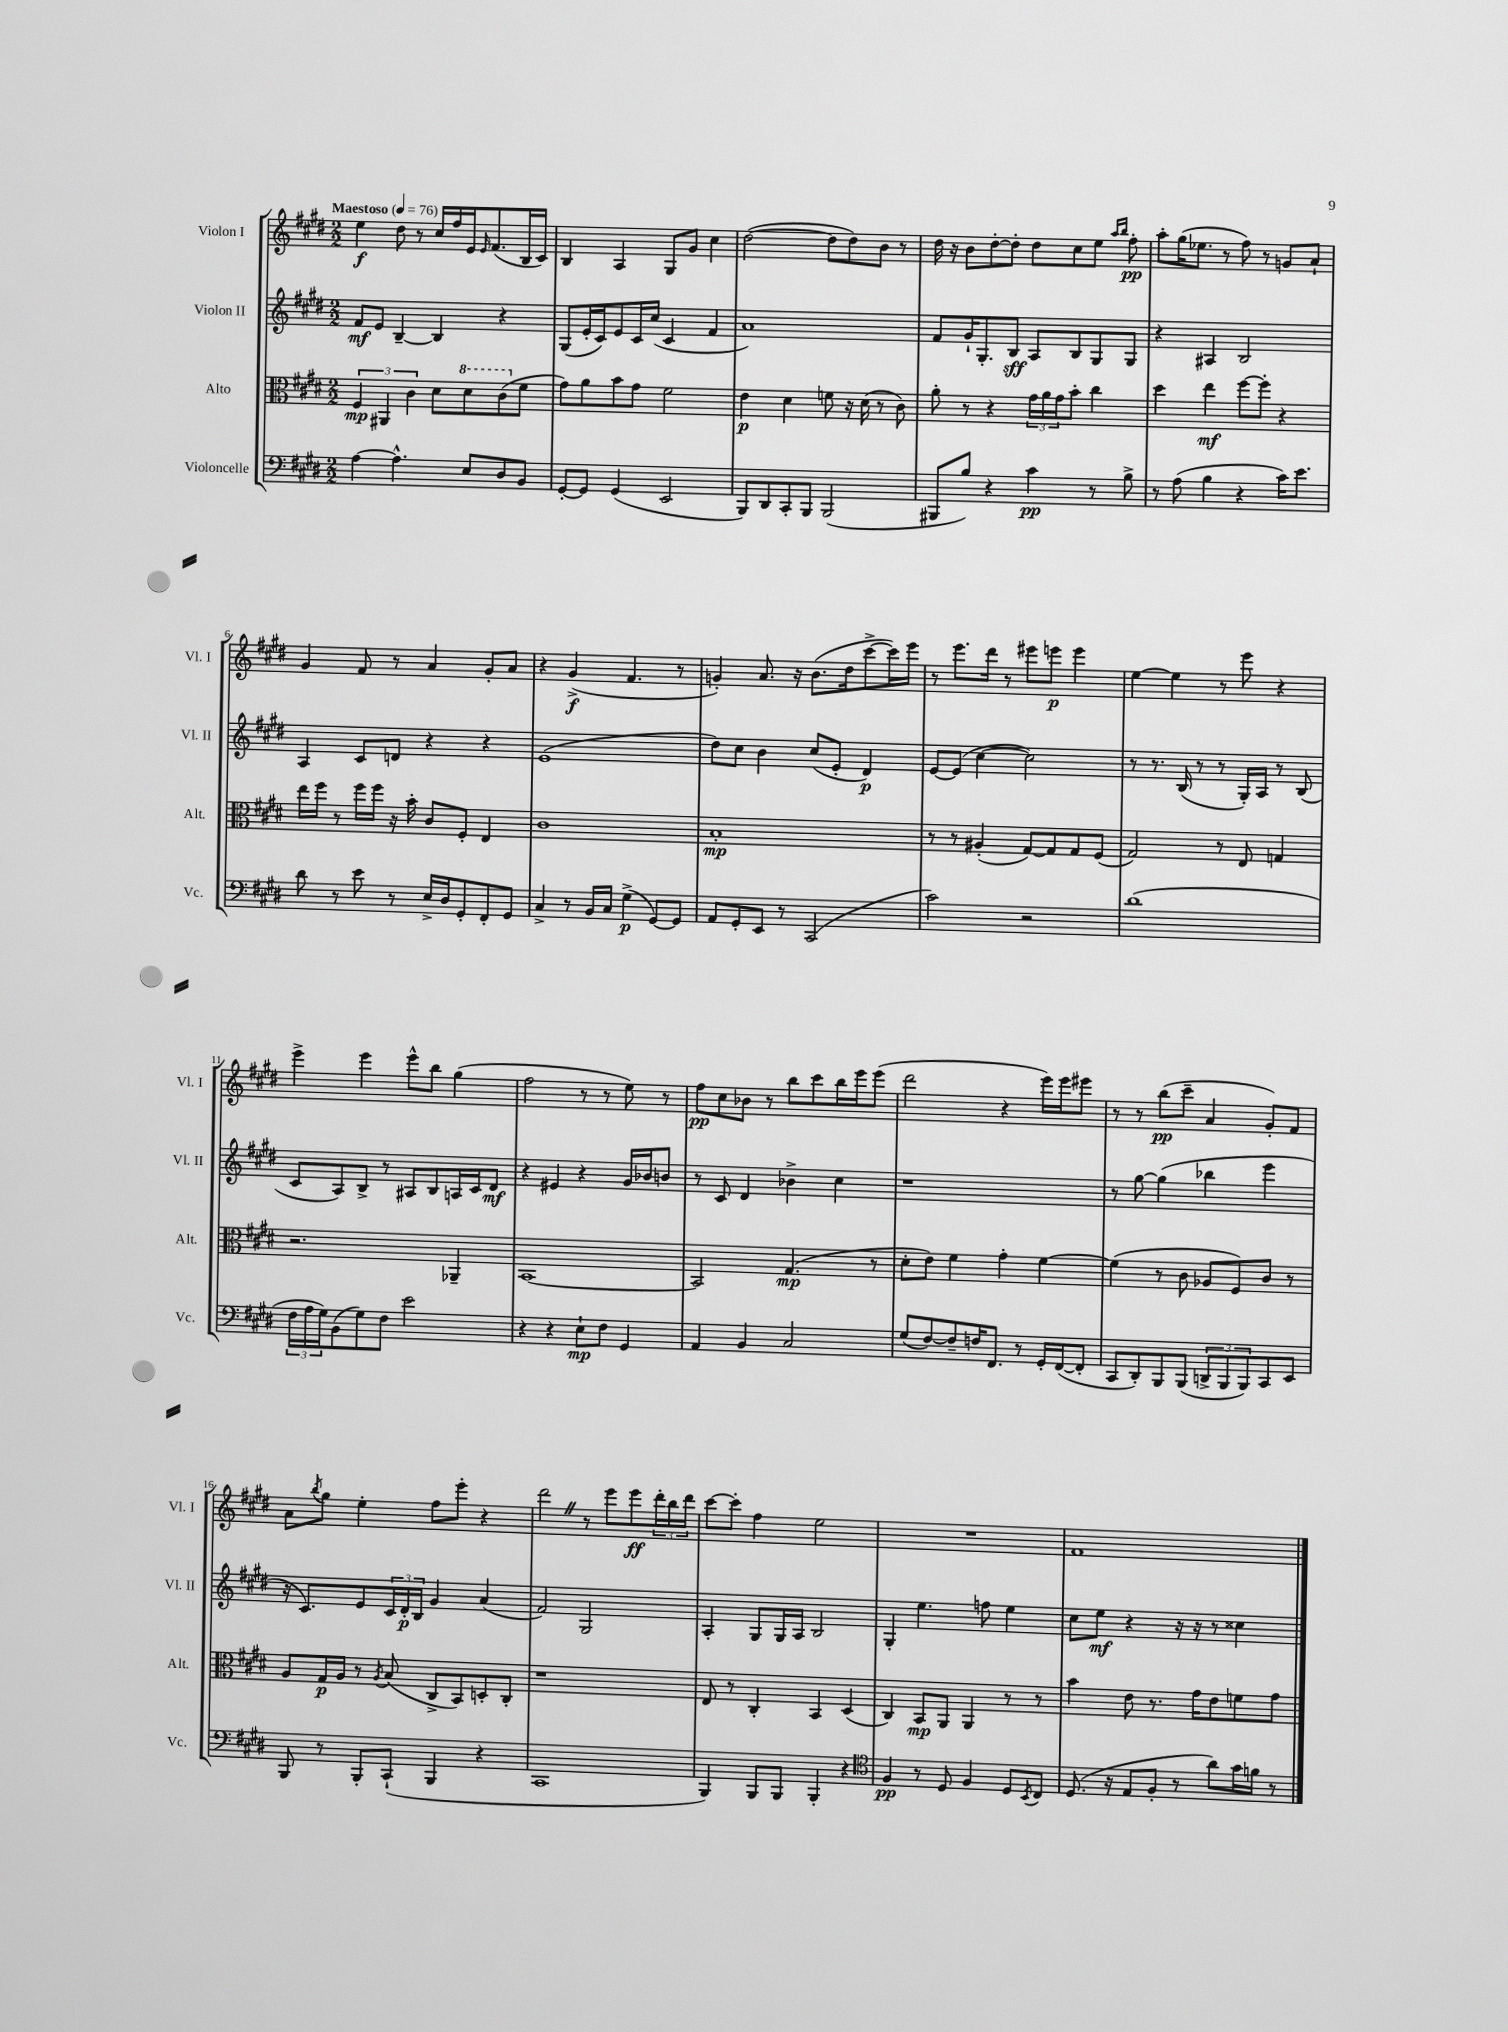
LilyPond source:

<<
\new StaffGroup <<
\new Staff = "s0" \with { instrumentName = "Violon I" shortInstrumentName = "Vl. I" } {
    \clef treble \key e \major \numericTimeSignature \time 2/2 \tempo "Maestoso" 4 = 76
    e''4\f dis''8 r8 cis''16 fis''16 e'16 \grace { e'16 } fis'8.( b16 cis'16) |
    b4 a4 gis8 gis'8 cis''4 |
    dis''2~( dis''8 dis''8) b'8 r8 |
    dis''16 r16 b'8 dis''8~-. dis''8-. dis''8 cis''8 e''8 \grace { a''16 b''16 } fis''8-.\pp |
    a''8-. gis''16( ees''8. r8 fis''8) r8 g'8 a'8-! |
    gis'4 fis'8 r8 a'4 gis'8-. a'8 |
    r4 gis'4->\f( fis'4. r8 |
    g'4-.) a'8. r16 b'8.( dis''16 cis'''8~-> cis'''16) e'''16 |
    r8 e'''8. dis'''16 r8 eis'''8 e'''8\p e'''4 |
    e''4~ e''4 r8 e'''8 r4 |
    e'''4-> e'''4 e'''8-^ b''8 gis''4( |
    fis''2 r8 r8 e''8) r8 |
    fis''8\pp cis''8 bes'8 r8 b''8 cis'''8 b''16 e'''16 e'''8( |
    dis'''2 r4 e'''16) e'''16 eis'''8 |
    r8 r8 b''8\pp( cis'''8-- a'4 gis'8-.) fis'8 |
    a'8 \acciaccatura { b''8 } gis''8 e''4-. fis''8 e'''8-. r4 |
    dis'''2 \once \override BreathingSign.text = \markup { \musicglyph "scripts.caesura.straight" } \breathe r8 e'''8 e'''8\ff \tuplet 3/2 { dis'''16-. b''16 dis'''16 } |
    cis'''8~ cis'''8-. fis''4 e''2 |
    R1 |
    fis'1 \bar "|." |
}
\new Staff = "s1" \with { instrumentName = "Violon II" shortInstrumentName = "Vl. II" } {
    \clef treble \key e \major \numericTimeSignature \time 2/2
    fis'8\mf e'8 b4~-- b4 r4 |
    gis8( e'16-. cis'16) e'8 cis'16 cis''16( cis'4 fis'4 |
    a'1) |
    fis'8 gis'16-! gis8.-. b8\sff a8 b8 gis8 gis8 |
    r4 ais4 b2 |
    a4 cis'8 d'8 r4 r4 |
    e'1( |
    dis''8) cis''8 b'4 cis''8( e'8-. dis'4\p) |
    e'8~ e'8( cis''4~ cis''2) |
    r8 r8. b16( r8 r8 gis16-.) a16 r8 b8( |
    cis'8 a8) b8-> r8 ais8 b8 a16 cis'16 dis'8\mf |
    r4 eis'4 r4 gis'16 bes'16 b'8 |
    r8 cis'8 dis'4 bes'4-> cis''4 |
    r1 |
    r8 gis''8~ gis''4( bes''4 e'''4 |
    r16 cis'8.) e'8 \tuplet 3/2 { cis'16 dis'16-.\p b16 } gis'4 a'4( |
    fis'2) gis2 |
    a4-. gis8 gis16 a16 b2 |
    gis4-. e''4. f''8 e''4 |
    cis''8 e''8\mf r4 r16 r16 r8 cisis''4 \bar "|." |
}
\new Staff = "s2" \with { instrumentName = "Alto" shortInstrumentName = "Alt." } {
    \clef alto \key e \major \numericTimeSignature \time 2/2
    \tuplet 3/2 { fis4\mp ais,4 cis'4 } dis'8 \ottava #1 dis''8 cis''8( \ottava #0 fis'8 |
    gis'8) a'8 b'8 gis'8 fis'2 |
    e'4\p dis'4 f'8 r16 dis'16( r8 cis'8) |
    a'8-. r8 r4 \tuplet 3/2 { gis'16 a'16 gis'16 } b'8-. cis''4 |
    dis''4 e''4\mf fis''8~ fis''8-. r4 |
    e''16 fis''16 r8 fis''16 fis''16 r16 b'16-. cis'8 fis8-. e4 |
    cis'1 |
    b1-.\mp |
    r8 r8 ais4-.( gis8~) gis8 gis8 fis8( |
    gis2) r8 e8 g4 |
    r2. aes,4-- |
    b,1~ |
    b,2 gis4.\mp( r8 |
    dis'8-. e'8) fis'4 gis'4-. fis'4~ |
    fis'4( r8 cis'8 aes8 fis8) cis'8 r8 |
    a8 gis16\p a16 r8 \acciaccatura { a8 } b8( cis8-> b,8) d8-. cis8-. |
    r1 |
    e8 r8 cis4-. b,4 dis4( |
    cis4) b,8\mp a,8 a,4 r8 r8 |
    b'4 e'8 r8. gis'16 e'8 f'8 gis'8 \bar "|." |
}
\new Staff = "s3" \with { instrumentName = "Violoncelle" shortInstrumentName = "Vc." } {
    \clef bass \key e \major \numericTimeSignature \time 2/2
    a4~ a4.-^ e8 dis8 b,8 |
    gis,8~-. gis,8 gis,4( e,2 |
    b,,8) dis,8 cis,8-. b,,8 b,,2( |
    bis,,8 b8) r4 cis'4\pp r8 b8-> |
    r8 a8( b4 r4 cis'16) e'8. |
    dis'8 r8 e'8 r8 e16-> dis16 gis,8-. fis,8-. gis,8 |
    cis4-> r8 b,16 cis16 gis4->\p( gis,8~) gis,8 |
    a,8 gis,8-. e,8 r8 cis,2( |
    cis'2) r2 |
    dis'1( |
    \tuplet 3/2 { fis16 a16 gis16) } b,8( gis8) fis8 e'2 |
    r4 r4 e8-!\mp fis8 gis,4 |
    a,4 b,4 cis2 |
    gis8( fis8~) fis8-- f16 fis,8. r8 gis,16-. fis,16~( fis,8-. |
    cis,8 dis,8-.) b,,8 b,,8( \tuplet 3/2 { d,8-> b,,8 b,,8) } cis,8 e,8 |
    b,,8 r8 b,,8-. cis,8-!( b,,4 r4 |
    cis,1 |
    b,,4) b,,8 b,,8 b,,4-. r4 |
    \clef tenor fis4\pp r8 dis8 fis4 dis8 \acciaccatura { b,8 } cis8 |
    dis8.( r16 e8 fis8-. r8 a'8) gis'16 f'16 r8 \bar "|." |
}
>>
>>
